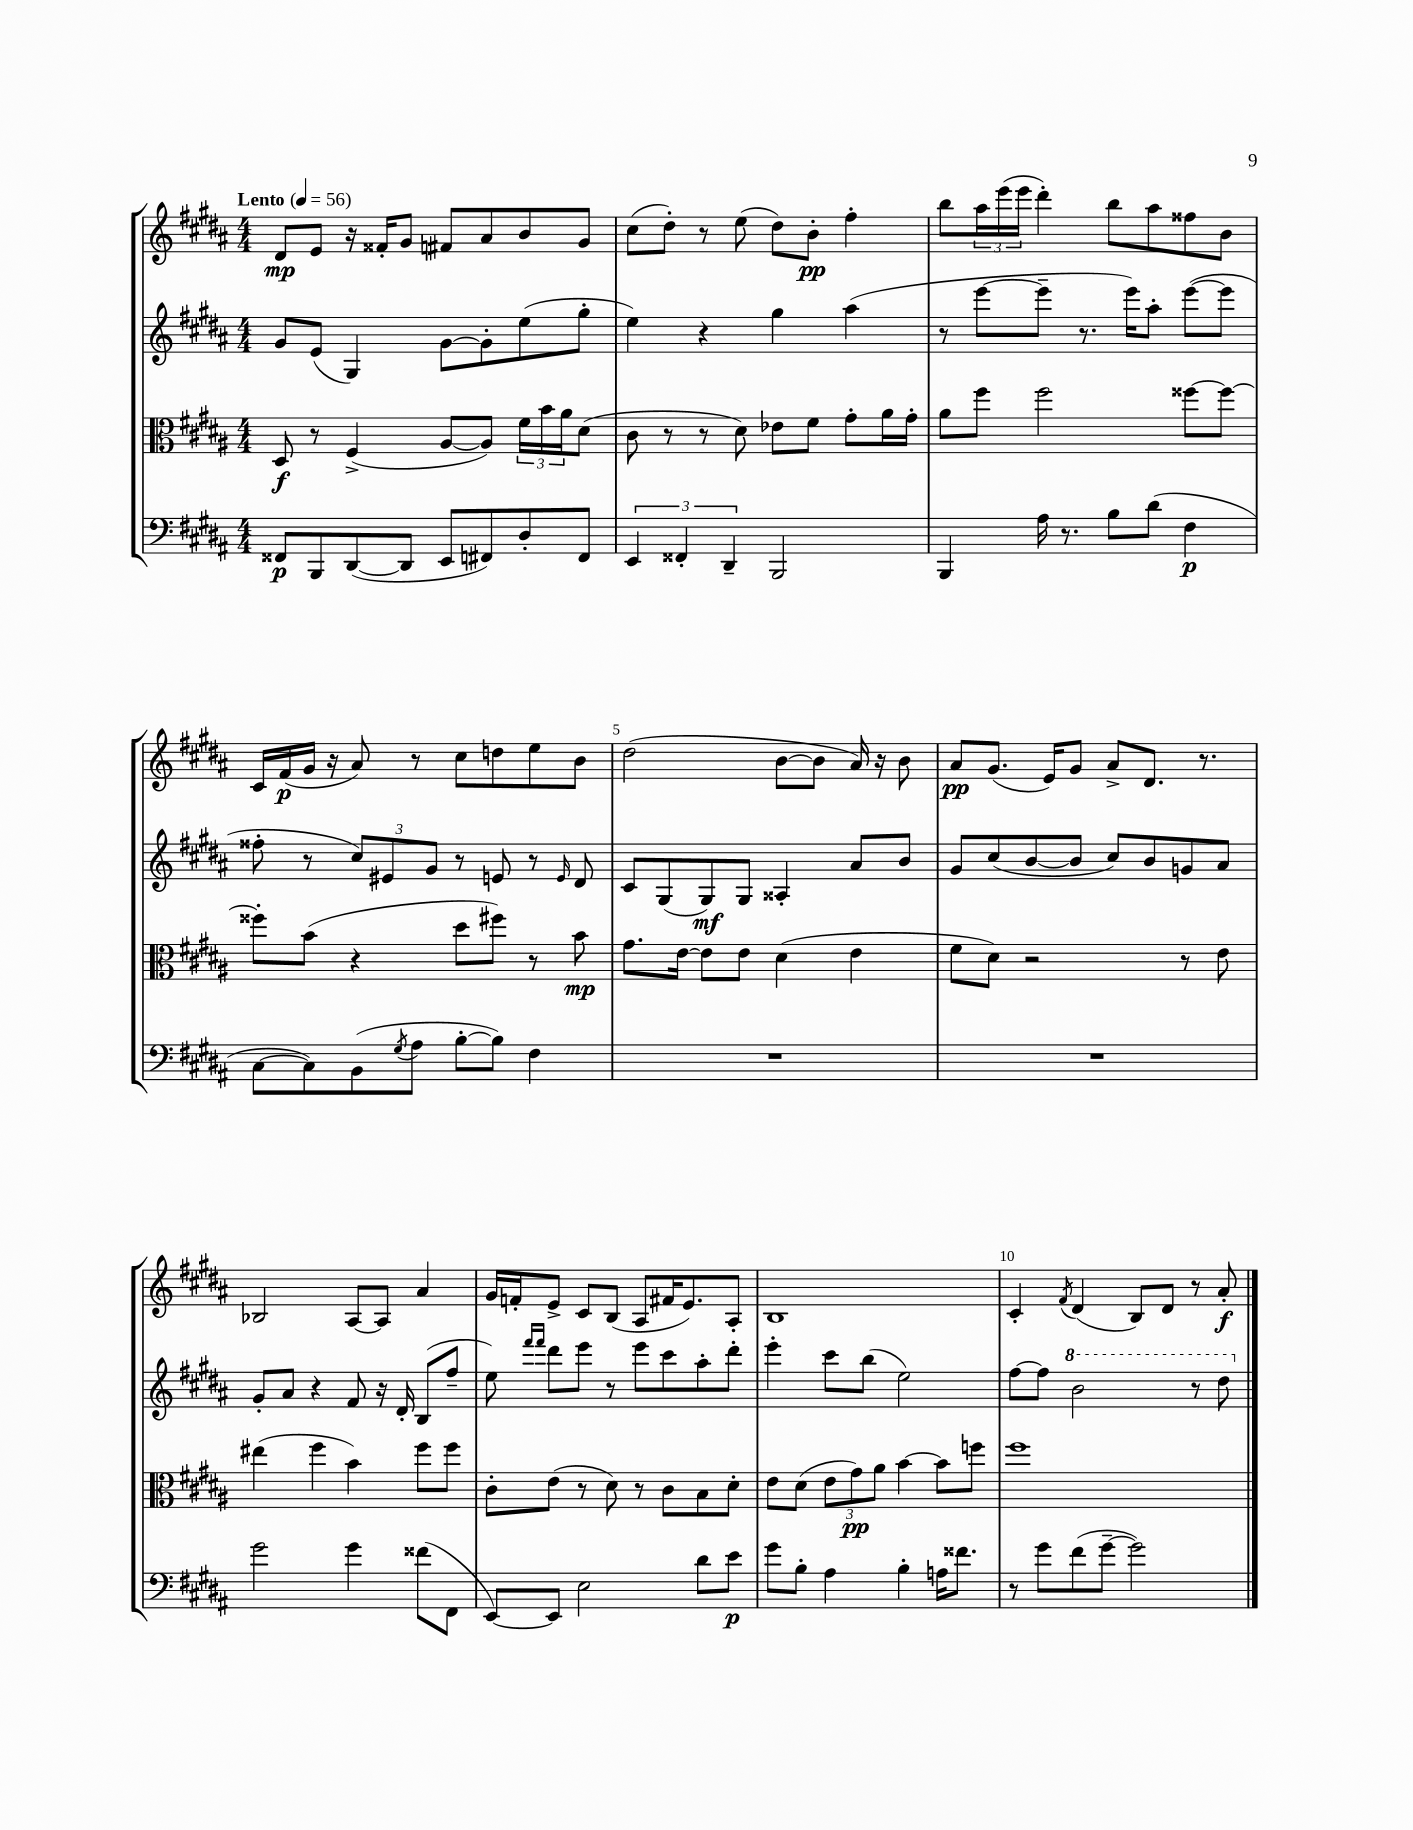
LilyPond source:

<<
\new StaffGroup <<
\new Staff = "s0" {
    \clef treble \key b \major \numericTimeSignature \time 4/4 \tempo "Lento" 4 = 56
    dis'8\mp e'8 r16 fisis'16-. gis'8 fis'8 ais'8 b'8 gis'8 |
    cis''8( dis''8-.) r8 e''8( dis''8) b'8-.\pp fis''4-. |
    b''8 \tuplet 3/2 { ais''16 e'''16( e'''16 } dis'''4-.) b''8 ais''8 fisis''8 b'8 |
    cis'16 fis'16\p( gis'16 r16 ais'8) r8 cis''8 d''8 e''8 b'8 |
    dis''2( b'8~ b'8 ais'16) r16 b'8 |
    ais'8\pp gis'8.( e'16) gis'8 ais'8-> dis'8. r8. |
    bes2 ais8~ ais8 ais'4 |
    gis'16 f'16-. e'8-> cis'8 b8( ais8 fis'16 e'8.) ais8-. |
    b1 |
    cis'4-. \acciaccatura { fis'8 } dis'4( b8) dis'8 r8 ais'8-.\f \bar "|." |
}
\new Staff = "s1" {
    \clef treble \key b \major \numericTimeSignature \time 4/4
    gis'8 e'8( gis4) gis'8~ gis'8-. e''8( gis''8-. |
    e''4) r4 gis''4 ais''4( |
    r8 e'''8~ e'''8-- r8. e'''16) ais''8-. e'''8~( e'''8 |
    fisis''8-. r8 \tuplet 3/2 { cis''8) eis'8 gis'8 } r8 e'8 r8 \grace { e'16 } dis'8 |
    cis'8 gis8( gis8\mf) gis8 aisis4-. ais'8 b'8 |
    gis'8 cis''8( b'8~ b'8 cis''8) b'8 g'8 ais'8 |
    gis'8-. ais'8 r4 fis'8 r16 dis'16-. b8( fis''8-- |
    e''8) \grace { fis'''16 fis'''16 } dis'''8 e'''8 r8 e'''8 cis'''8 ais''8-. dis'''8-. |
    e'''4-. cis'''8 b''8( e''2) |
    fis''8~ fis''8 \ottava #1 b''2 r8 dis'''8 \ottava #0 \bar "|." |
}
\new Staff = "s2" {
    \clef alto \key b \major \numericTimeSignature \time 4/4
    dis8\f r8 fis4->( ais8~ ais8) \tuplet 3/2 { fis'16 b'16 ais'16 } dis'8( |
    cis'8 r8 r8 dis'8) ees'8 fis'8 gis'8-. ais'16 gis'16-. |
    ais'8 fis''8 fis''2 fisis''8~ fisis''8~ |
    fisis''8-. b'8( r4 dis''8 fis''8) r8 b'8\mp |
    gis'8. e'16~ e'8 e'8 dis'4( e'4 |
    fis'8 dis'8) r2 r8 e'8 |
    eis''4( fis''4 b'4) fis''8 fis''8 |
    cis'8-. e'8( r8 dis'8) r8 cis'8 b8 dis'8-. |
    e'8 dis'8( \tuplet 3/2 { e'8 gis'8\pp) ais'8 } b'4~ b'8 f''8 |
    fis''1 \bar "|." |
}
\new Staff = "s3" {
    \clef bass \key b \major \numericTimeSignature \time 4/4
    fisis,8\p b,,8 dis,8~( dis,8 e,8 fis,8) dis8-. fis,8 |
    \tuplet 3/2 { e,4 fisis,4-. dis,4-- } b,,2 |
    b,,4 ais16 r8. b8 dis'8( fis4\p |
    cis8~ cis8) b,8( \acciaccatura { gis8 } ais8 b8~-. b8) fis4 |
    R1 |
    R1 |
    gis'2 gis'4 fisis'8( fis,8 |
    e,8~) e,8 e2 dis'8 e'8\p |
    gis'8 b8-. ais4 b4-. a16 fisis'8. |
    r8 gis'8 fis'8( gis'8~-- gis'2) \bar "|." |
}
>>
>>
\layout { \context { \Score \override BarNumber.break-visibility = ##(#f #t #t) barNumberVisibility = #(every-nth-bar-number-visible 5) } }
